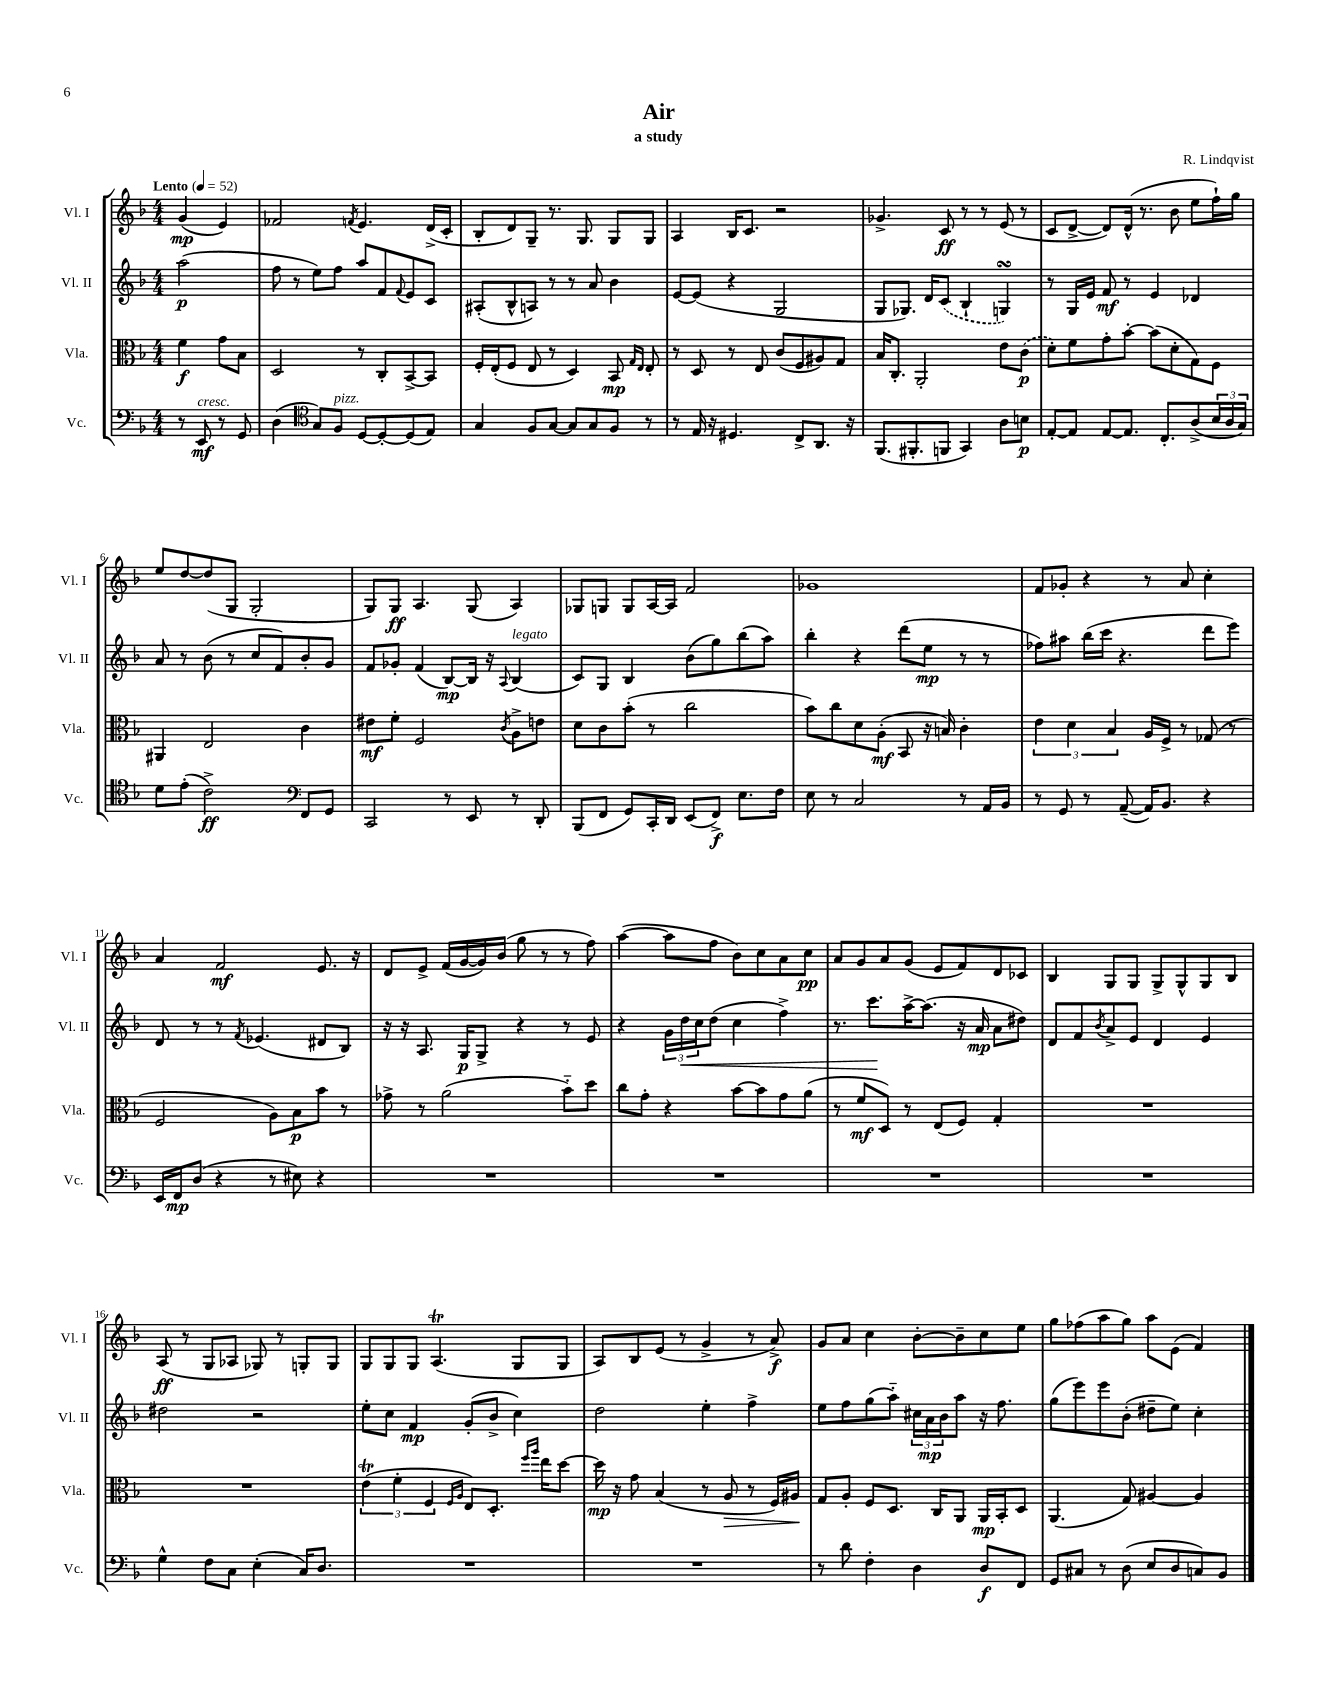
\header { title = "Air" composer = "R. Lindqvist" subtitle = "a study" }
<<
\new StaffGroup <<
\new Staff = "s0" \with { instrumentName = "Vl. I" shortInstrumentName = "Vl. I" } {
    \clef treble \key f \major \numericTimeSignature \time 4/4 \partial 2 \tempo "Lento" 4 = 52
    g'4\mp( e'4) |
    fes'2 \acciaccatura { f'8 } e'4. d'16->( c'16-. |
    bes8-. d'8) g8-- r8. g8. g8 g8 |
    a4 bes16 c'8. r2 |
    ges'4.-> c'8\ff r8 r8 e'8( r8 |
    c'8 d'8~-> d'8) d'16-^( r8. bes'8 e''8 f''16-!) g''16 |
    e''8 d''8~ d''8( g8 g2-. |
    g8) g8\ff a4. g8( a4) |
    ges8 g8 g8 a16~ a16 f'2 |
    ges'1 |
    f'8 ges'8-. r4 r8 a'8 c''4-. |
    a'4 f'2\mf e'8. r16 |
    d'8 e'8-> f'16( g'16~ g'16) bes'16( g''8 r8 r8 f''8) |
    a''4~( a''8 f''8 bes'8) c''8 a'8 c''8\pp |
    a'8 g'8 a'8 g'8( e'8 f'8) d'8 ces'8 |
    bes4 g8 g8 g8-> g8-^ g8 bes8 |
    a8\ff( r8 g8 aes8 ges8) r8 g8-. g8 |
    g8 g8 g8 a4.\trill( g8 g8 |
    a8) bes8 e'8( r8 g'4-> r8 a'8->\f) |
    g'8 a'8 c''4 bes'8~-. bes'8-- c''8 e''8 |
    g''8 fes''8( a''8 g''8) a''8 e'8( f'4) \bar "|." |
}
\new Staff = "s1" \with { instrumentName = "Vl. II" shortInstrumentName = "Vl. II" } {
    \clef treble \key f \major \numericTimeSignature \time 4/4 \partial 2
    a''2\p( |
    f''8 r8 e''8) f''8 a''8 f'8 \appoggiatura { f'8 } e'8 c'8 |
    ais8-.( bes8-^ a8) r8 r8 a'8 bes'4 |
    e'8~ e'8( r4 g2 |
    g8 ges8.) d'16 \once \slurDashed c'8( bes4-! g4\turn) |
    r8 g16 e'16 f'8\mf r8 e'4 des'4 |
    a'8 r8 bes'8( r8 c''8 f'8) bes'8-. g'8 |
    f'8 ges'8-. f'4( bes8~\mp) bes16 r16 \appoggiatura { a8 } bes4^\markup { \italic "legato" }( |
    c'8) g8 bes4 bes'8( g''8) bes''8( a''8) |
    bes''4-. r4 d'''8( e''8\mp r8 r8 |
    fes''8) ais''8 bes''16( c'''16 r4. d'''8 e'''8) |
    d'8 r8 r8 \acciaccatura { f'8 } ees'4.( dis'8 bes8) |
    r16 r16 a8. g16\p g8-> r4 r8 e'8 |
    r4 \tuplet 3/2 { g'16 d''16\< c''16 } d''8( c''4 f''4->) |
    r8. c'''8.\! a''16~-> a''8.( r16 a'16\mp a'8 dis''8) |
    d'8 f'8 \acciaccatura { bes'8 } a'8-> e'8 d'4 e'4 |
    dis''2 r2 |
    e''8-. c''8 f'4\mp g'8-.( bes'8-> c''4) |
    d''2 e''4-. f''4-> |
    e''8 f''8 g''8( a''8-_) \tuplet 3/2 { cis''16 a'16\mp bes'16 } a''8 r16 f''8. |
    g''8( e'''8) e'''8 bes'8-.( dis''8-- e''8) c''4-. \bar "|." |
}
\new Staff = "s2" \with { instrumentName = "Vla." shortInstrumentName = "Vla." } {
    \clef alto \key f \major \numericTimeSignature \time 4/4 \partial 2
    f'4\f g'8 bes8 |
    d2 r8 c8-. bes,8~-> bes,8 |
    f16-. e16-.( f8 e8 r8 d4) bes,8\mp \grace { g16 e16 } e8-. |
    r8 d8 r8 e8 c'8( f8 ais8) g8 |
    bes16 c8.-. a,2-. e'8 \once \slurDashed c'8\p( |
    d'8-.) f'8 g'8-. bes'8~-. bes'8( d'8-. g8) f8 |
    ais,4 e2 c'4 |
    eis'8\mf f'8-. f2 \acciaccatura { c'8 } a8-> e'8 |
    d'8 c'8 bes'8-.( r8 c''2 |
    bes'8) c''8 d'8 a8-.\mf( bes,8 r16 b16) c'4-. |
    \tuplet 3/2 { e'4 d'4 bes4 } a16 f16-> r8 ges8( r8 |
    f2 a8) bes8\p bes'8 r8 |
    ges'8-> r8 a'2( bes'8-_) d''8 |
    c''8 g'8-. r4 bes'8~ bes'8 g'8 a'8( |
    r8 f'8\mf d8) r8 e8( f8) g4-. |
    R1 |
    R1 |
    \tuplet 3/2 { e'4\trill( f'4-. f4 } \grace { f16 a16 } e8) d8.-. \grace { f''16 a''16 } e''16 d''8~ |
    d''16\mp r16 g'8 bes4( r8 a8\> r8 f16) ais16\! |
    g8 a8-. f8 d8. c16 a,8 a,16\mp bes,16-. d8 |
    a,4.( g8) ais4~ ais4 \bar "|." |
}
\new Staff = "s3" \with { instrumentName = "Vc." shortInstrumentName = "Vc." } {
    \clef bass \key f \major \numericTimeSignature \time 4/4 \partial 2
    r8 e,8\mf^\markup { \italic "cresc." } r8 g,8 |
    d4( \clef tenor g8) f8^\markup { \italic "pizz." } d8~ d8~-. d8( e8) |
    g4 f8 g8~ g8 g8 f8 r8 |
    r8 e16 r16 dis4. c8-> a,8. r16 |
    f,8.( fis,8.-. f,8 g,4) a8 b8\p |
    e8~-. e8 e8~ e8. c8.-. a8->( \tuplet 3/2 { bes16 a16 g16) } |
    d'8 e'8-.( c'2->\ff) \clef bass f,8 g,8 |
    c,2 r8 e,8 r8 d,8-. |
    bes,,8( f,8 g,8) c,16-. d,16 e,8( f,8->\f) e8. f16 |
    e8 r8 c2 r8 a,16 bes,16 |
    r8 g,8 r8 a,8~--( a,16) bes,8. r4 |
    e,16 f,16\mp d8( r4 r8 eis8) r4 |
    R1 |
    R1 |
    R1 |
    R1 |
    g4-^ f8 c8 e4-.( c16) d8. |
    R1 |
    R1 |
    r8 d'8 f4-. d4 d8\f f,8 |
    g,8 cis8 r8 d8( e8 d8 c8) bes,8 \bar "|." |
}
>>
>>
